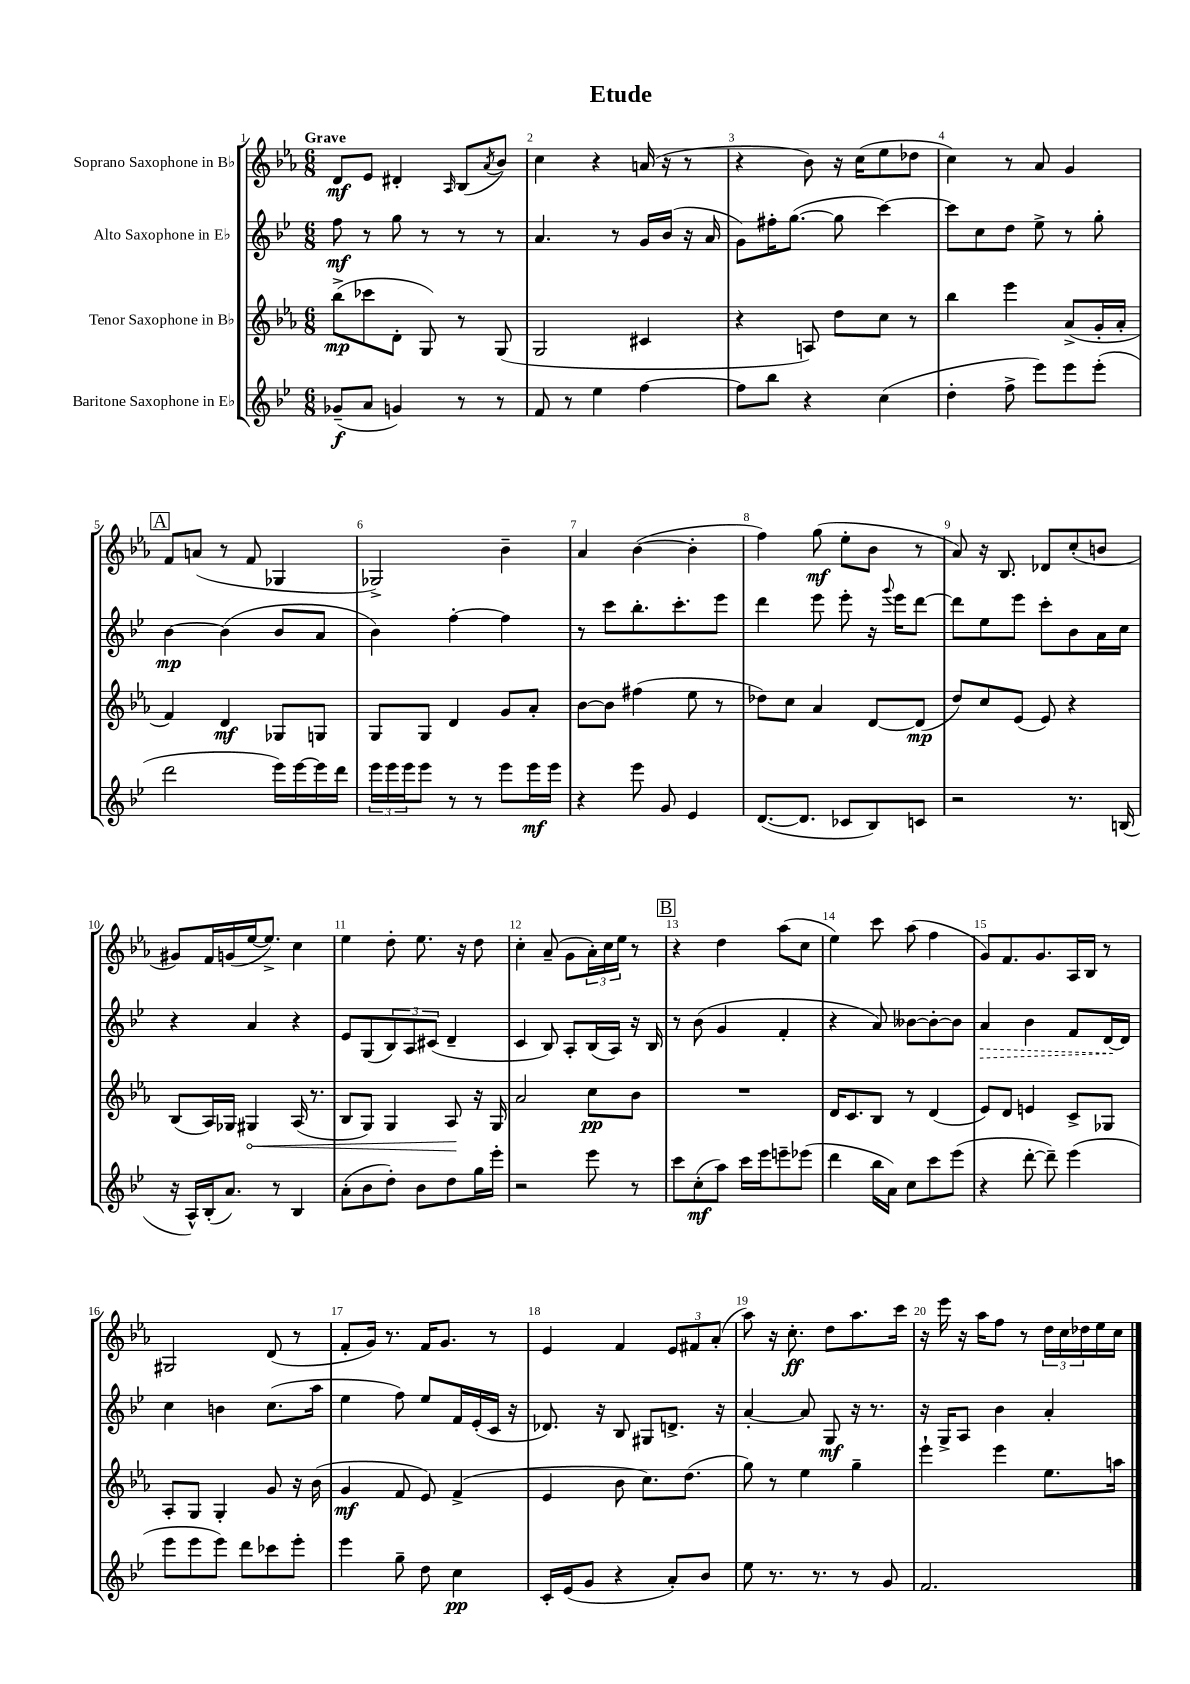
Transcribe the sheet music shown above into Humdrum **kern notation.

**kern	**dynam	**kern	**dynam	**kern	**dynam	**kern	**dynam
*part4	*part4	*part3	*part3	*part2	*part2	*part1	*part1
*staff4	*staff4	*staff3	*staff3	*staff2	*staff2	*staff1	*staff1
*I"Baritone Saxophone in E♭	*	*I"Tenor Saxophone in B♭	*	*I"Alto Saxophone in E♭	*	*I"Soprano Saxophone in B♭	*
*clefG2	*	*clefG2	*	*clefG2	*	*clefG2	*
*k[b-e-]	*	*k[b-e-a-]	*	*k[b-e-]	*	*k[b-e-a-]	*
*M6/8	*	*M6/8	*	*M6/8	*	*M6/8	*
=1	=1	=1	=1	=1	=1	=1	=1
!	!	!	!	!	!	!LO:TX:a:B:t=Grave	!
(8g-X~/L	f	(8bb-^\L	mp	8ff\	mf	8d/L	mf
8a/J	.	8ccc-X\	.	8r	.	8e-/J	.
4gn/)	.	8d'\J	.	8gg\	.	4d#X'/	.
.	.	8G/)	.	8r	.	.	.
.	.	.	.	.	.	16qqA-/	.
8r	.	8r	.	8r	.	(8B-/L	.
.	.	.	.	.	.	8qa-/	.
8r	.	(8G/	.	8r	.	8b-/J)	.
=2	=2	=2	=2	=2	=2	=2	=2
8f/	.	2G/	.	4.a/	.	4cc\	.
8r	.	.	.	.	.	.	.
4ee-\	.	.	.	.	.	4r	.
.	.	.	.	8r	.	.	.
[4ff\	.	4c#X/	.	16g/LL	.	(16an/	.
.	.	.	.	(16b-/JJ	.	16r	.
.	.	.	.	16r	.	8r	.
.	.	.	.	16a/	.	.	.
=3	=3	=3	=3	=3	=3	=3	=3
8ff\L]	.	4r	.	8g\L)	.	4r	.
8bb-\J	.	.	.	16ff#X'\K	.	.	.
.	.	.	.	([8.gg\J	.	.	.
4r	.	8An/)	.	.	.	8b-\)	.
.	.	8dd\L	.	8gg\]	.	16r	.
.	.	.	.	.	.	(16cc\KL	.
(4cc\	.	8cc\J	.	[4ccc\)	.	8ee-\	.
.	.	8r	.	.	.	8dd-X\J	.
=4	=4	=4	=4	=4	=4	=4	=4
4dd'\	.	4bb-\	.	8ccc\L]	.	4cc\)	.
.	.	.	.	8cc\	.	.	.
8ff^\	.	4eee-\	.	8dd\J	.	8r	.
8eee-\L)	.	.	.	8ee-^\	.	8a-/	.
8eee-\	.	(8a-^/L	.	8r	.	4g/	.
(8eee-'\J	.	16g'/L	.	8gg'\	.	.	.
.	.	16a-'/JJ	.	.	.	.	.
!!LO:LB:g=z
!!LO:REH:place=s1:t=A
=5	=5	=5	=5	=5	=5	=5	=5
2ddd\	.	4f/)	.	[4b-\	mp	8f/L	.
.	.	.	.	.	.	(8an/J	.
.	.	4d/	mf	(4b-\]	.	8r	.
.	.	.	.	.	.	8f/	.
16eee-\LL)	.	8G-X/L	.	8b-/L	.	4G-X/	.
[16eee-\	.	.	.	.	.	.	.
16eee-\]	.	8Gn/J	.	8a/J	.	.	.
16ddd\JJ	.	.	.	.	.	.	.
=6	=6	=6	=6	=6	=6	=6	=6
24eee-\LL	.	8G/L	.	4b-\)	.	2G-X^/)	.
24eee-\	.	.	.	.	.	.	.
24eee-\J	.	.	.	.	.	.	.
8eee-\J	.	8G/J	.	.	.	.	.
8r	.	4d/	.	[4ff'\	.	.	.
8r	.	.	.	.	.	.	.
8eee-\L	.	8g/L	.	4ff\]	.	4b-~\	.
16eee-\L	mf	8a-'/J	.	.	.	.	.
16eee-\JJ	.	.	.	.	.	.	.
=7	=7	=7	=7	=7	=7	=7	=7
4r	.	[8b-\L	.	8r	.	4a-/	.
.	.	8b-\J]	.	8ccc\L	.	.	.
8eee-\	.	(4ff#X\	.	8.bb-'\	.	([4b-\	.
8g/	.	.	.	.	.	.	.
.	.	.	.	8.ccc'\	.	.	.
4e-/	.	8ee-\	.	.	.	4b-'\]	.
.	.	8r	.	8eee-\J	.	.	.
=8	=8	=8	=8	=8	=8	=8	=8
([8.d/L	.	8dd-X\L)	.	4ddd\	.	4ff\)	.
.	.	8cc\J	.	.	.	.	.
8.d/J]	.	.	.	.	.	.	.
.	.	4a-/	.	8eee-\	.	(8gg\	mf
8c-X/L	.	.	.	8eee-'\	.	8ee-'\L	.
8B-/)	.	[8d/L	.	16r	.	8b-\J	.
.	.	.	.	8qqggg/	.	.	.
.	.	.	.	16eee-\KL	.	.	.
8cn/J	.	(8d/J]	mp	[8ddd\J	.	8r	.
=9	=9	=9	=9	=9	=9	=9	=9
2r	.	8dd/L)	.	8ddd\L]	.	8a-/)	.
.	.	8cc/	.	8ee-\	.	16r	.
.	.	.	.	.	.	8.B-/	.
.	.	(8e-/J	.	8eee-\J	.	.	.
.	.	8e-/)	.	8ccc'\L	.	8d-X/L	.
8.r	.	4r	.	8b-\	.	(8cc'/	.
.	.	.	.	16a\L	.	8bn/J	.
(16Bn/	.	.	.	16cc\JJ	.	.	.
!!LO:LB:g=z
=10	=10	=10	=10	=10	=10	=10	=10
16r	.	(8B-/L	.	4r	.	8g#X/L)	.
16A^^/LL)	.	.	.	.	.	.	.
(16B-'/J	.	16A-/L)	.	.	.	16f/L	.
8.a/J)	.	16G-X/JJ	.	.	.	(16gn/	.
!	!	!	!LO:HP:b	!	!	!	!
.	.	4G#X/	<	4a/	.	[16ee-/J	.
.	.	.	.	.	.	8.ee-^/J])	.
8r	.	.	.	.	.	.	.
4B-/	.	(16A-/	.	4r	.	4cc\	.
.	.	8.r	.	.	.	.	.
=11	=11	=11	=11	=11	=11	=11	=11
(8a'\L	.	8B-/L	.	8e-/L	.	4ee-\	.
8b-\	.	8G/J)	.	(8G/	.	.	.
8dd'\J)	.	4G/	.	12B-/)	.	8dd'\	.
.	.	.	.	12A/	.	.	.
8b-\L	.	.	.	.	.	8.ee-\	.
.	.	.	.	(12c#X/J	.	.	.
8dd\	.	8A-/	.	4d~/	.	.	.
.	.	.	.	.	.	16r	.
16gg\L	.	16r	[	.	.	8dd\	.
16eee-'\JJ	.	16G/	.	.	.	.	.
=12	=12	=12	=12	=12	=12	=12	=12
2r	.	2a-/	.	4c/	.	4cc'\	.
.	.	.	.	8B-/)	.	(8a-~/	.
.	.	.	.	8A'/L	.	8g\L	.
8eee-\	.	8cc\L	pp	(16B-/L	.	24a-'\L)	.
.	.	.	.	.	.	24cc\	.
.	.	.	.	16A/JJ)	.	.	.
.	.	.	.	.	.	24ee-\JJ	.
8r	.	8b-\J	.	16r	.	8r	.
.	.	.	.	16B-/	.	.	.
!!LO:REH:place=s1:t=B
=13	=13	=13	=13	=13	=13	=13	=13
8ccc\L	.	2.r	.	8r	.	4r	.
(8cc'\	mf	.	.	(8b-\	.	.	.
8aa\J)	.	.	.	4g/	.	4dd\	.
16ccc\LL	.	.	.	.	.	.	.
16eee-\J	.	.	.	.	.	.	.
8eeen~\	.	.	.	4f'/	.	(8aa-\L	.
(8eee-X\J	.	.	.	.	.	8cc\J	.
=14	=14	=14	=14	=14	=14	=14	=14
4ddd\	.	16d/KL	.	4r	.	4ee-\)	.
.	.	8.c/	.	.	.	.	.
16bb-\LL	.	8B-/J	.	8a/)	.	8ccc\	.
16a\JJ)	.	.	.	.	.	.	.
8cc\L	.	8r	.	[8b--X\L	.	(8aa-\	.
8ccc\	.	(4d/	.	8b--'\_	.	4ff\	.
(8eee-\J	.	.	.	8b--\J]	.	.	.
=15	=15	=15	=15	=15	=15	=15	=15
!	!	!	!	!	!LO:HP:b	!	!
4r	.	8e-/L)	.	4a/	>	8g/L)	.
.	.	8d/J	.	.	.	8.f/	.
[8ddd'\	.	4en/	.	4b-\	.	.	.
.	.	.	.	.	.	8.g/	.
8ddd~\])	.	.	.	.	.	.	.
(4eee-\	.	8c^/L	.	8f/L	.	16A-/L	.
.	.	.	.	.	.	16B-/JJ	.
.	.	8G-X/J	.	[16d/L	.	8r	.
.	.	.	.	16d/JJ]	]	.	.
!!LO:LB:g=z
=16	=16	=16	=16	=16	=16	=16	=16
8eee-\L	.	8A-'/L	.	4cc\	.	2G#X/	.
8eee-\	.	8G/J	.	.	.	.	.
8eee-\J)	.	4G'/	.	4bn\	.	.	.
8ddd\L	.	.	.	.	.	.	.
8ccc-X\	.	8g/	.	(8.cc\L	.	(8d/	.
8eee-'\J	.	16r	.	.	.	8r	.
.	.	(16b-\	.	16aa\Jk	.	.	.
=17	=17	=17	=17	=17	=17	=17	=17
4eee-\	.	4g/	mf	4ee-\	.	8f'/L	.
.	.	.	.	.	.	16g/Jk)	.
.	.	.	.	.	.	8.r	.
8gg~\	.	8f/	.	8ff\)	.	.	.
8dd\	.	8e-/)	.	8ee-/L	.	16f/KL	.
.	.	.	.	.	.	8.g/J	.
4cc\	pp	(4f^/	.	16f/L	.	.	.
.	.	.	.	(16e-'/	.	.	.
.	.	.	.	16c/JJ	.	8r	.
.	.	.	.	16r	.	.	.
=18	=18	=18	=18	=18	=18	=18	=18
16c'/LL	.	4e-/	.	8.d-X/)	.	4e-/	.
(16e-/J	.	.	.	.	.	.	.
8g/J	.	.	.	.	.	.	.
.	.	.	.	16r	.	.	.
4r	.	8b-\	.	8B-/	.	4f/	.
.	.	8.cc\L)	.	8G#X/L	.	.	.
8a'/L)	.	.	.	8.dn^/J	.	12e-/L	.
.	.	(8.dd\J	.	.	.	.	.
.	.	.	.	.	.	12f#X/	.
8b-/J	.	.	.	.	.	.	.
.	.	.	.	.	.	(12a-'/J	.
.	.	.	.	16r	.	.	.
=19	=19	=19	=19	=19	=19	=19	=19
8ee-\	.	8gg\)	.	[4a'/	.	8aa-\)	.
8.r	.	8r	.	.	.	16r	.
.	.	.	.	.	.	8.cc'\	ff
.	.	4ee-\	.	8a/]	.	.	.
8.r	.	.	.	.	.	.	.
.	.	.	.	8G/	mf	8dd\L	.
8r	.	4gg~\	.	16r	.	8.aa-\	.
.	.	.	.	8.r	.	.	.
8g/	.	.	.	.	.	.	.
.	.	.	.	.	.	16ccc\Jk	.
=20	=20	=20	=20	=20	=20	=20	=20
2.f/	.	4eee-`\	.	16r	.	16r	.
.	.	.	.	16G^/KL	.	16eee-\	.
.	.	.	.	8A/J	.	16r	.
.	.	.	.	.	.	16aa-\KL	.
.	.	4eee-\	.	4b-\	.	8ff\J	.
.	.	.	.	.	.	8r	.
.	.	8.ee-\L	.	4a'/	.	24dd\LL	.
.	.	.	.	.	.	24cc\	.
.	.	.	.	.	.	24dd-X\	.
.	.	.	.	.	.	16ee-\	.
.	.	16aan\Jk	.	.	.	16cc\JJ	.
==	==	==	==	==	==	==	==
*-	*-	*-	*-	*-	*-	*-	*-
